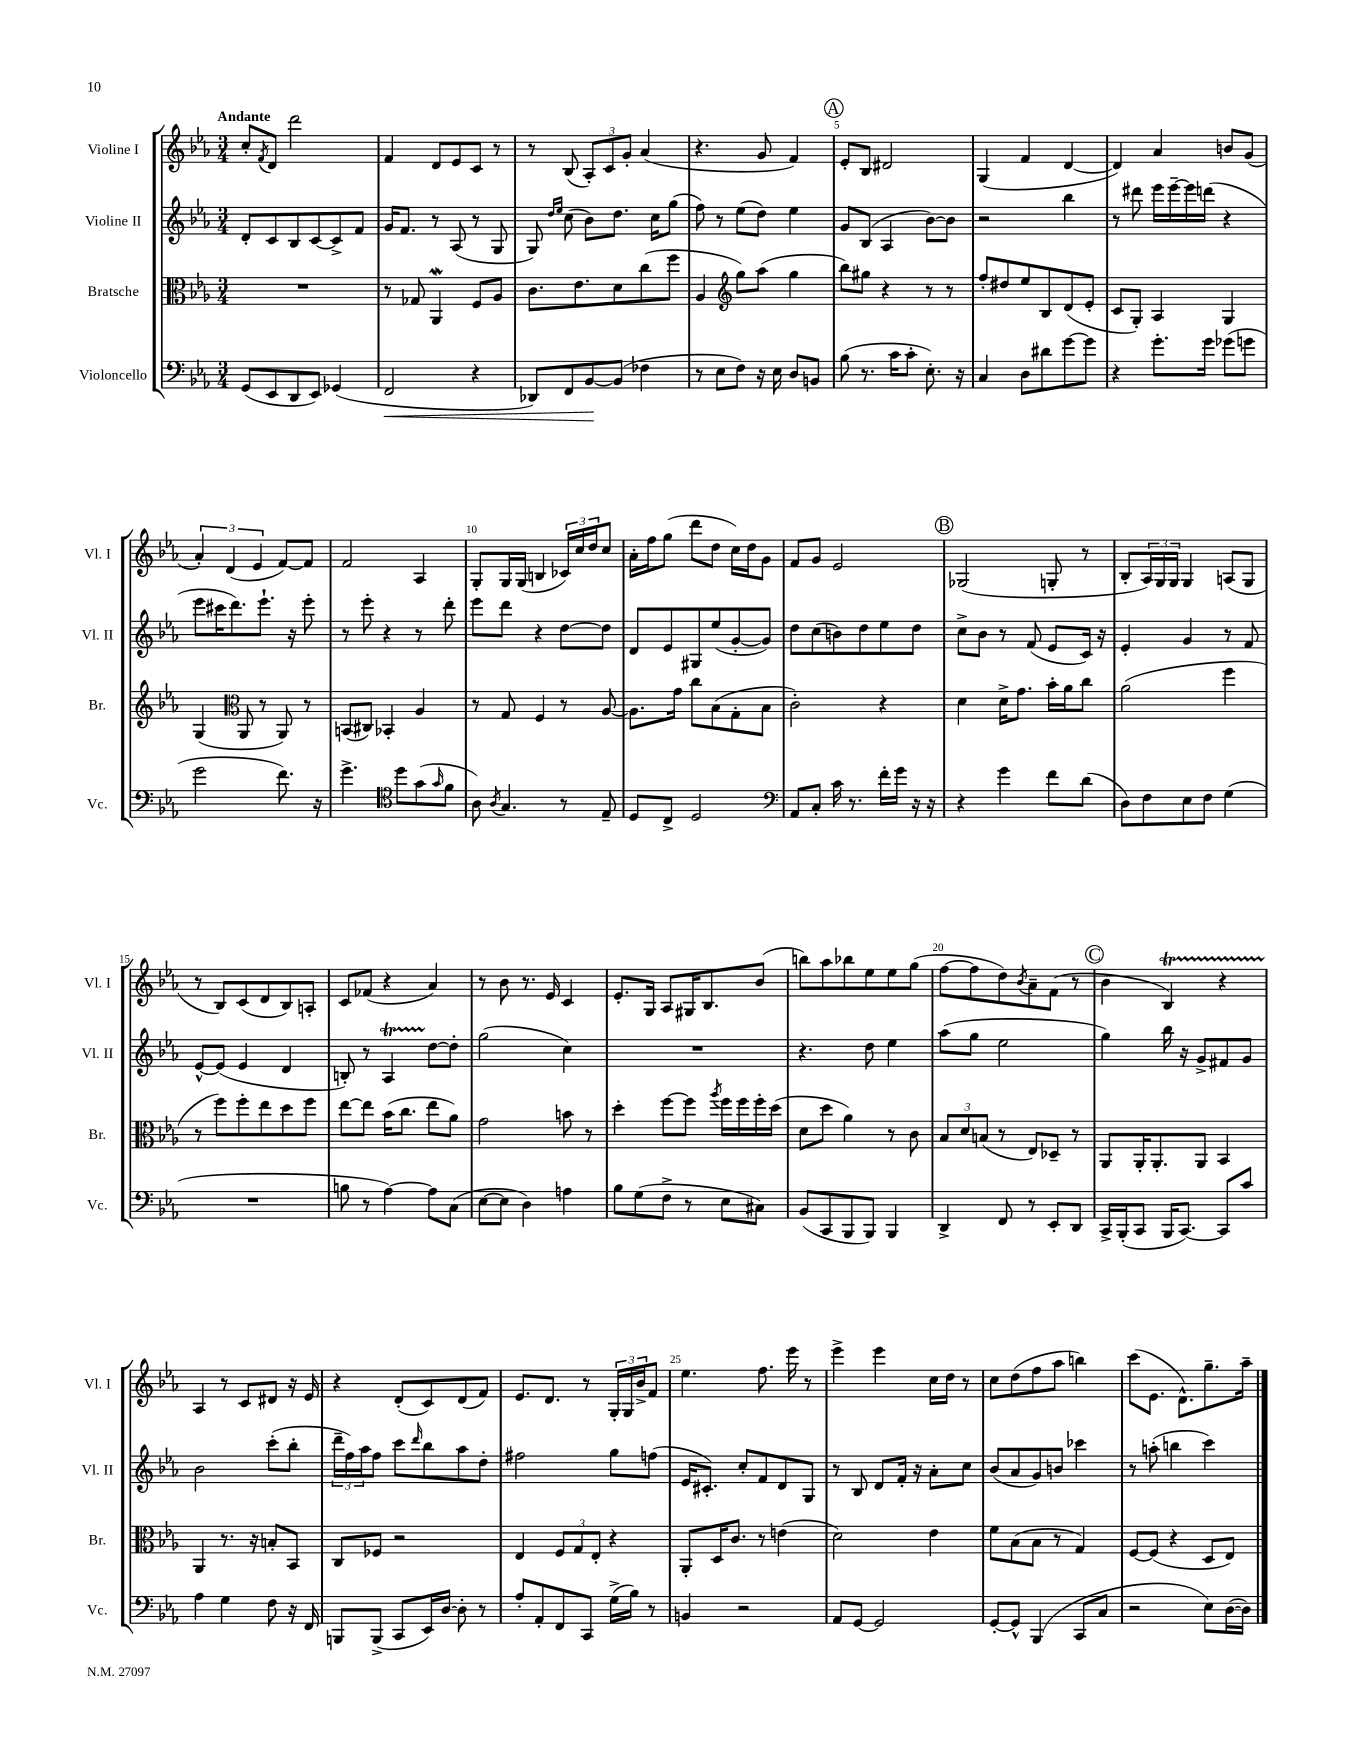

**kern	**kern	**kern	**kern
*staff4	*staff3	*staff2	*staff1
*clefF4	*clefC3	*clefG2	*clefG2
*k[b-e-a-]	*k[b-e-a-]	*k[b-e-a-]	*k[b-e-a-]
*M3/4	*M3/4	*M3/4	*M3/4
(8GG/L	2.r	8d'/L	8cc'/L
.	.	.	8qf/
8EE-/	.	8c/	8d/J
8DD/	.	8B-/	2ddd\
8EE-/J)	.	[8c/	.
(4GG-/	.	8c^/]	.
.	.	8f/J	.
=	=	=	=
2FF/	8r	16g/LK	4f/
.	.	8.f/J	.
.	8G-/	.	.
.	4AA-/	8r	8d/L
.	.	(8A-/	8e-/
4r	8F/L	8r	8c/J
.	8A-/J	8G/	8r
=	=	=	=
8DD-/L)	8.c\L	8G/)	8r
.	.	16qqdd/LL	.
.	.	16qqee-/JJ	.
8FF/	.	(8cc\	(8B-/
.	8.e-\	.	.
[8BB-/	.	8b-\L)	12A-'/L)
.	.	.	12c/
(8BB-/]J	8d\	8.dd\J	.
.	.	.	12g'/J
4F-\	(8cc\	.	(4a-/
.	.	16cc\LK	.
.	8ff\J	(8gg\J	.
=	=	=	=
8r	4A-/	8ff\)	4.r
8E-\L	.	8r	.
*	*clefG2	*	*
8F\J)	8gg\L)	(8ee-\L	.
16r	(8aa-\J	8dd\J)	8g/
16E-\	.	.	.
8D/L	4gg\	4ee-\	4f/)
8BB/J	.	.	.
=	=	=	=
(8B-\	8bb-\L)	8g/L	8e-'/L
8.r	8gg#\J	(8B-/J	8B-/J
.	4r	4A-/	2d#/
16c\LK	.	.	.
8c'\J	.	.	.
8.E-'\)	8r	[8b-\L)	.
.	8r	8b-\]J	.
16r	.	.	.
=	=	=	=
4C/	8ff'/L	2r	(4G/
.	8dd#/	.	.
8D\L	8ee-/	.	4f/
8d#\	8B-/	.	.
[8g\	(8d/	4bb-\	[4d/
8g\]J	8e-'/J	.	.
=	=	=	=
4r	8c/L	8r	4d/])
.	8G'/J)	8ddd#\	.
8.g'\L	4A-/	16eee-\LL	4a-/
.	.	[16eee-~\	.
.	.	16eee-\]	.
16g\Jk	.	(16ddd\JJ	.
(8g-\L	4G/	4r	8b/L
8g\J	.	.	(8g/J
=	=	=	=
2g\	(4G/	8eee-\L	6a-'/)
.	.	16ccc#\K	.
.	.	.	(6d/
.	.	8.ddd\)	.
*	*clefC3	*	*
.	8AA-/	.	.
.	.	.	6e-/
.	8r	8.eee-`\J	.
8.f\)	8AA-/)	.	[8f/L)
.	.	16r	.
.	8r	8eee-'\	8f/]J
16r	.	.	.
=	=	=	=
4.g^\	(8BB/L	8r	2f/
.	8C#/J)	8eee-'\	.
.	4BB-'/	4r	.
*clefC4	*	*	*
8dd\L	.	.	.
(8g\	4A-/	8r	4A-/
16qqg/	.	.	.
8f\J	.	8ddd'\	.
=	=	=	=
8A-\)	8r	8eee-\L	8G'/L
8qA-/	.	.	.
4.G/	8G/	8ddd\J	16G/L
.	.	.	(16G/JJ
.	4F/	4r	4B/
8r	8r	[8dd\L	24c-/LL)
.	.	.	24cc/
.	.	.	24dd/J
8E-~/	[8A-/	8dd\]J	8cc/J
=	=	=	=
8D/L	8.A-\]L	8d/L	16a-'\LL
.	.	.	16ff\J
8C^/J	.	8e-/	(8gg\J
.	16g\Jk	.	.
2D/	8cc\L	8G#/	8ddd\L
.	(8B-\	(8ee-/	8dd\J
.	8G'\	[8g'/	16cc\LL)
.	.	.	16dd\J
.	8B-\J	8g/]J)	8g\J
=	=	=	=
*clefF4	*	*	*
8AA-/L	2c'\)	8dd\L	8f/L
8C'/J	.	(8cc\	8g/J
16c\	.	8b\)	2e-/
8.r	.	.	.
.	.	8dd\	.
16f'\LL	4r	8ee-\	.
16g\JJ	.	.	.
16r	.	8dd\J	.
16r	.	.	.
=	=	=	=
4r	4d\	8cc^\L	(2G-/
.	.	8b-\J	.
4g\	16d^\LK	8r	.
.	8.g\J	.	.
.	.	(8f/	.
8f\L	16b-'\LL	8e-/L	8G'/
.	16a-\J	.	.
(8d\J	8cc\J	16c/Jk)	8r
.	.	16r	.
=	=	=	=
8D\L)	(2a-\	4e-'/	8B-'/L
8F\	.	.	24A-/L)
.	.	.	24G/
.	.	.	24G/JJ
8E-\	.	4g/	4G/
8F\J	.	.	.
(4G\	4ff\	8r	(8A/L
.	.	8f/	8G/J
=	=	=	=
2.r	8r	[8e-^^/L	8r
.	8ff\L)	(8e-/]J	8B-/L)
.	8ff'\	4e-/	(8c/
.	8ee-\	.	8d/
.	8dd\	4d/	8B-/)
.	8ff\J	.	8A'/J
=	=	=	=
8B\	[8ee-\L	8B'/)	8c/L
8r	8ee-\]J	8r	(8f-/J
[4A-\)	(16b-\LK	4A-/	4r
.	8.cc\J	.	.
8A-\]L	8ee-\L	[8dd\L	4a-/)
(8C\J	8a-\J)	8dd'\]J	.
=	=	=	=
[8E-\L	2g\	(2gg\	8r
8E-\]J	.	.	8b-\
4D\)	.	.	8.r
.	.	.	16e-/
4A\	8b\	4cc\)	4c/
.	8r	.	.
=	=	=	=
8B-\L	4dd'\	2.r	8.e-'/L
(8G\	.	.	.
.	.	.	16G/Jk
8F^\J	[8ff\L	.	8A-/L
8r	8ff\]J	.	16G#/K
.	.	.	8.B-/
.	8qaa-/	.	.
8E-\L	16ff\LL	.	.
.	16ff\	.	.
8C#\J)	16ff'\	.	(8b-/J
.	(16dd\JJ	.	.
=	=	=	=
(8BB-/L	8d\L	4.r	8bb\L)
8CC/	8dd\J	.	8aa-\
8BBB-/	4a-\)	.	8bb-\
8BBB-/J)	.	8dd\	8ee-\
4BBB-/	8r	4ee-\	8ee-\
.	8c\	.	(8gg\J
=	=	=	=
4DD^/	12B-/L	(8aa-\L	[8ff\L
.	12d/	.	.
.	.	8gg\J	8ff\]
.	(12B/J	.	.
8FF/	8r	2ee-\	8dd\)
.	.	.	8qb-/
8r	8E-/L)	.	8a-~\
8EE-'/L	8D-~/J	.	(8f\J
8DD/J	8r	.	8r
=	=	=	=
16CC^/LL	8AA-/L	4gg\)	4b-\
(16BBB-'/J	.	.	.
8CC/J	16AA-'/K	.	.
.	8.AA-'/	.	.
16BBB-/LK	.	16bb-\	4B-/)
[8.CC/J)	.	16r	.
.	8AA-/J	8g^/L	.
8CC/]L	4BB-/	8f#/	4r
8c/J	.	8g/J	.
=	=	=	=
4A-\	4AA-/	2b-\	4A-/
4G\	8.r	.	8r
.	.	.	8c/L
.	16r	.	.
8F\	8B'/L	(8ccc'\L	8d#/J
16r	8BB-/J	8bb-'\J	16r
16FF/	.	.	16e-/
=	=	=	=
8BBB/L	8C/L	24ddd~\LL	4r
.	.	24ff\)	.
.	.	24aa-\J	.
(8BBB^/J	8F-/J	8ff\J	.
8CC/L	2r	8ccc\L	(8d'/L
.	.	16qqddd/	.
16EE-/L)	.	8bb-\	8c/)
[16D/JJ	.	.	.
8D'\]	.	8aa-\	(8d/
8r	.	8dd'\J	8f/J)
=	=	=	=
8A-'/L	4E-/	2ff#\	8.e-/L
8AA-'/	.	.	.
.	.	.	8.d/J
8FF/	12F/L	.	.
.	12G/	.	.
8CC/J	.	.	8r
.	12E-'/J	.	.
(16G^\LL	4r	8gg\L	24G'/LL
.	.	.	24G/
16B-\JJ)	.	.	.
.	.	.	24b-^/J
8r	.	(8ff\J	8f/J
=	=	=	=
4BB/	8AA-'/L	16e-/LK	4.ee-\
.	.	8.c#'/J)	.
.	16D/K	.	.
.	8.c/J	.	.
2r	.	8cc'/L	.
.	8r	8f/	8.ff\
.	(4e\	8d/	.
.	.	.	16eee-\
.	.	8G/J	8r
=	=	=	=
8AA-/L	2d\)	8r	4eee-^\
[8GG/J	.	8B-/	.
2GG/]	.	8d/L	4eee-\
.	.	16f'/Jk	.
.	.	16r	.
.	4e-\	8a-'\L	16cc\LL
.	.	.	16dd\JJ
.	.	8cc\J	8r
=	=	=	=
[8GG'/L	8f\L	(8b-/L	8cc\L
8GG^^/]J	(8B-\	8a-/	(8dd\
(4BBB-/	8B-\J	8g/)	8ff\
.	8r	8b/J	8aa-\J
8CC/L	4G/)	4ccc-\	4bb\)
8C/J	.	.	.
=	=	=	=
2r	[8F/L	8r	(8ccc\L
.	(8F/]J	(8aa'\	8.e-\J
.	4r	4bb\	.
.	.	.	8.d^^\L)
8E-\L)	8D/L	4ccc\)	8.gg~\
([16D\L	8E-/J)	.	.
16D\]JJ)	.	.	16aa-~\Jk
==	==	==	==
*-	*-	*-	*-
